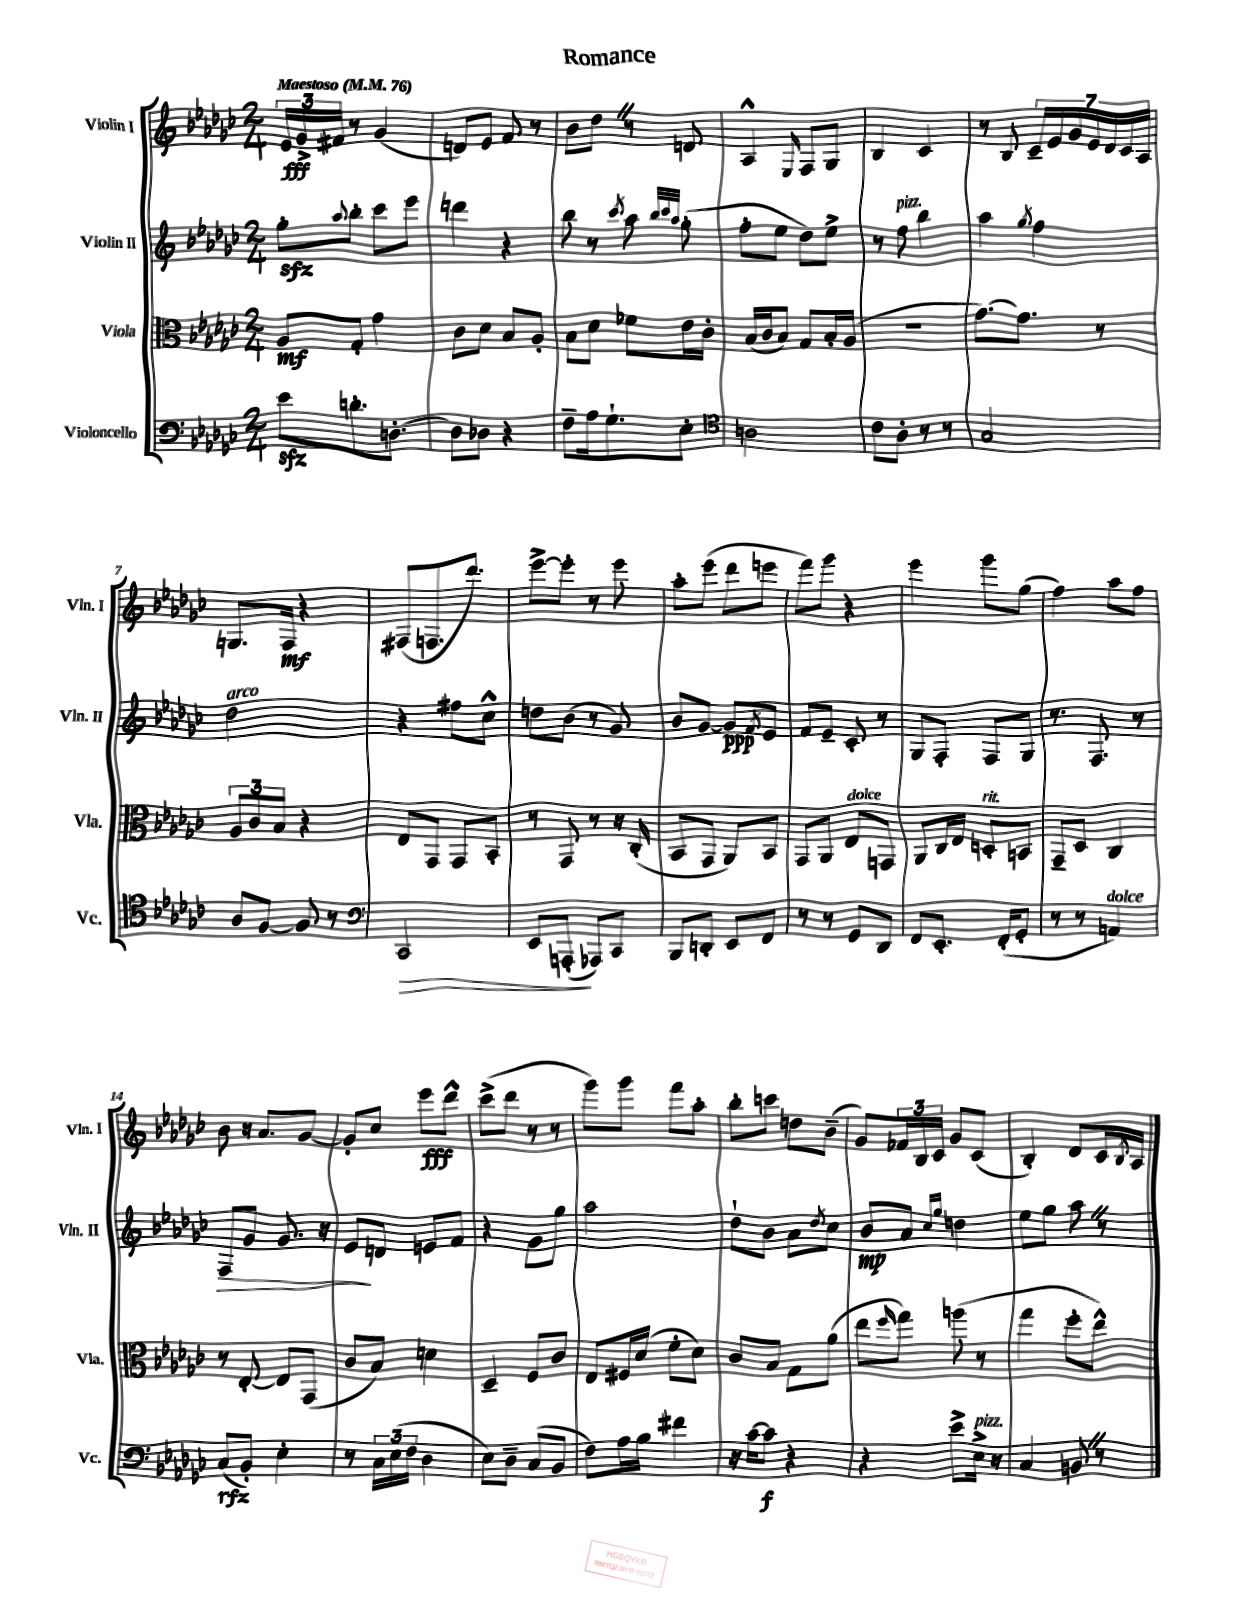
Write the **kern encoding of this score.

**kern	**dynam	**kern	**dynam	**kern	**dynam	**kern	**dynam
*part4	*part4	*part3	*part3	*part2	*part2	*part1	*part1
*staff4	*staff4	*staff3	*staff3	*staff2	*staff2	*staff1	*staff1
*I"Violoncello	*	*I"Viola	*	*I"Violin II	*	*I"Violin I	*
*I'Vc.	*	*I'Vla.	*	*I'Vln. II	*	*I'Vln. I	*
*clefF4	*	*clefC3	*	*clefG2	*	*clefG2	*
*k[b-e-a-d-g-c-]	*	*k[b-e-a-d-g-c-]	*	*k[b-e-a-d-g-c-]	*	*k[b-e-a-d-g-c-]	*
*M2/4	*	*M2/4	*	*M2/4	*	*M2/4	*
*MM76	*	*MM76	*	*MM76	*	*MM76	*
=1	=1	=1	=1	=1	=1	=1	=1
!	!	!	!	!	!	!LO:TX:a:B:t=Maestoso	!
8e-zz\L	.	8A-/L	mf	8gg-zz'\L	.	24e-/LL	fff
.	.	.	.	.	.	24g-^/	.
.	.	.	.	.	.	24f#X/JJ	.
.	.	.	.	8qqaa-/	.	.	.
8.dn'\	.	8G-'/J	.	8bb-'\J	.	8r	.
.	.	4g-\	.	8ccc-\L	.	(4g-/	.
[8.Dn'\J	.	.	.	.	.	.	.
.	.	.	.	8eee-\J	.	.	.
=2	=2	=2	=2	=2	=2	=2	=2
8D\L]	.	8c-\L	.	4dddn\	.	8dn/L)	.
8D-X\J	.	8d-\J	.	.	.	8e-/J	.
4r	.	8B-/L	.	4r	.	8f/	.
.	.	8A-'/J	.	.	.	8r	.
=3	=3	=3	=3	=3	=3	=3	=3
8F~\L	.	8B-\L	.	8bb-\	.	8b-\L	.
16A-\k	.	8d-\J	.	8r	.	8dd-Z\J	.
8.G-`\	.	.	.	.	.	.	.
.	.	.	.	8qccc-/	.	.	.
.	.	8f-X\L	.	8aa-\	.	8r	.
.	.	.	.	32qqbb-/LLL	.	.	.
.	.	.	.	32qqccc-/	.	.	.
.	.	.	.	32qqaa-/JJJ	.	.	.
8E-'\J	.	16e-\L	.	(8gg-'\	.	8dn/	.
.	.	16c-'\JJ	.	.	.	.	.
=4	=4	=4	=4	=4	=4	=4	=4
*clefC4	*	*	*	*	*	*	*
2An\	.	(16B-/LL	.	8ff'\L	.	4A-^^/	.
.	.	16c-/J	.	.	.	.	.
.	.	8B-/J)	.	8ee-\J	.	.	.
.	.	.	.	.	.	16qqE-/	.
.	.	8G-/L	.	8dd-\L)	.	8F/L	.
.	.	16B-'/L	.	8ee-^\J	.	8G-/J	.
.	.	(16A-/JJ	.	.	.	.	.
=5	=5	=5	=5	=5	=5	=5	=5
8c-\L	.	2r	.	8r	.	4B-/	.
!	!	!	!	!LO:TX:a:i:t=pizz.	!	!	!
8A-'\J	.	.	.	8ff\	.	.	.
8r	.	.	.	4bb-\	.	4c-/	.
8r	.	.	.	.	.	.	.
=6	=6	=6	=6	=6	=6	=6	=6
2G-/	.	[8.g-\L)	.	4aa-\	.	8r	.
.	.	.	.	.	.	8B-/	.
.	.	8.g-\J]	.	.	.	.	.
.	.	.	.	8qgg-/	.	.	.
.	.	.	.	4ff\	.	28c-~/LL	.
.	.	.	.	.	.	28e-/	.
.	.	.	.	.	.	28g-/	.
.	.	.	.	.	.	28e-/	.
.	.	8r	.	.	.	.	.
.	.	.	.	.	.	28d-/	.
.	.	.	.	.	.	28c-/	.
.	.	.	.	.	.	28A-/JJ	.
!!LO:LB:g=z
=7	=7	=7	=7	=7	=7	=7	=7
!	!	!	!	!LO:TX:a:i:t=arco	!	!	!
8A-/L	.	12A-/L	.	2dd-\	.	8.Gn/L	.
.	.	12c-/	.	.	.	.	.
[8F/J	.	.	.	.	.	.	.
.	.	12B-/J	.	.	.	.	.
.	.	.	.	.	.	16F/Jk	mf
8F/]	.	4r	.	.	.	4r	.
8r	.	.	.	.	.	.	.
=8	=8	=8	=8	=8	=8	=8	=8
*clefF4	*	*	*	*	*	*	*
!	!LO:HP:b	!	!	!	!	!	!
2CC-/	>	8E-/L	.	4r	.	(8F#X/L	.
.	.	8GG-/J	.	.	.	8.Fn/	.
.	.	8GG-/L	.	8ff#X\L	.	.	.
.	.	.	.	.	.	8.ddd-/J)	.
.	.	8BB-'/J	.	8cc-^^\J	.	.	.
=9	=9	=9	=9	=9	=9	=9	=9
8EE-/L	.	8r	.	8ddn\L	.	[8eee-^\L	.
(8AAAn'/J	.	8GG-/	.	(8b-\J	.	8eee-'\J]	.
8AAA-X/L)	]	8r	.	8r	.	8r	.
8CC-/J	.	16r	.	8g-/)	.	8eee-\	.
.	.	(16C-'/	.	.	.	.	.
=10	=10	=10	=10	=10	=10	=10	=10
8BBB-/L	.	8BB-/L	.	8b-/L	.	8aa-'\L	.
8DDn'/J	.	8GG-/J	.	[8g-/J	.	(8eee-\J	.
8EE-/L	.	8AA-/L)	.	8g-/L]	ppp	8ddd-\L	.
.	.	.	.	8qf/	.	.	.
8FF/J	.	8BB-/J	.	8e-/J	.	8eeen\J	.
=11	=11	=11	=11	=11	=11	=11	=11
8r	.	8GG-/L	.	8f/L	.	8fff\L)	.
8r	.	8AA-/J	.	8e-~/J	.	8ggg-\J	.
!	!	!LO:TX:a:i:t=dolce	!	!	!	!	!
8GG-/L	.	8E-/L	.	8c-'/	.	4r	.
8DD-/J	.	8GGn/J	.	8r	.	.	.
=12	=12	=12	=12	=12	=12	=12	=12
8FF/L	.	8AA-/L	.	8G-/L	.	4eee-\	.
8.EE-'/J	.	16C-/L	.	8F'/J	.	.	.
.	.	16E-/JJ	.	.	.	.	.
!	!	!LO:TX:a:i:t=rit.	!	!	!	!	!
.	.	8Dn'/L	.	8F/L	.	8ggg-\L	.
(16FF'/KL	.	.	.	.	.	.	.
8GG-'/J	.	8BBn/J	.	8G-/J	.	(8gg-\J	.
=13	=13	=13	=13	=13	=13	=13	=13
8r	.	8GG-~/L	.	8.r	.	4ff\)	.
8r	.	8D-/J	.	.	.	.	.
.	.	.	.	8.F/	.	.	.
!LO:TX:a:i:t=dolce	!	!	!	!	!	!	!
4AAn/)	.	4C-/	.	.	.	8aa-\L	.
.	.	.	.	8r	.	8ff\J	.
!!LO:LB:g=z
=14	=14	=14	=14	=14	=14	=14	=14
!	!	!	!	!	!LO:HP:b	!	!
(8C-/L	rfz	8r	.	8F/L	>	8b-\	.
8BB-'/J)	.	[8E-'/	.	8g-/J	.	16r	.
.	.	.	.	.	.	8.a-/L	.
4E-'\	.	8E-/L]	.	8.g-/	.	.	.
.	.	(8GG-/J	.	.	.	[8g-/J	.
.	.	.	.	16r	.	.	.
=15	=15	=15	=15	=15	=15	=15	=15
8r	.	8c-/L	.	8e-/L	.	8g-'/L]	.
24C-\LL	.	8B-/J)	.	8dn/J	]	8cc-/J	.
(24E-\	.	.	.	.	.	.	.
24F\JJ	.	.	.	.	.	.	.
4D-\	.	4dn\	.	8en/L	.	8eee-\L	fff
.	.	.	.	8f/J	.	8ddd-^^\J	.
=16	=16	=16	=16	=16	=16	=16	=16
8E-\L)	.	4D-~/	.	4r	.	(8ccc-^\L	.
8D-~\J	.	.	.	.	.	8ddd-\J	.
(8C-/L	.	8F/L	.	8g-\L	.	8r	.
8BB-/J	.	8c-/J	.	8gg-\J	.	8r	.
=17	=17	=17	=17	=17	=17	=17	=17
8F\L)	.	8E-/L	.	2aa-\	.	8ggg-\L)	.
16A-\L	.	16F#X/L	.	.	.	8ggg-\J	.
16B-\JJ	.	(16d-/JJ	.	.	.	.	.
4f#X\	.	8f'\L	.	.	.	8fff\L	.
.	.	8d-\J)	.	.	.	8aa-'\J	.
=18	=18	=18	=18	=18	=18	=18	=18
16r	.	8c-/L	.	8dd-`\L	.	8bb-'\L	.
[16c-\KL	.	.	.	.	.	.	.
8c-\J]	f	8B-/J	.	8b-\J	.	8cccn\J	.
4r	.	8G-\L	.	8a-\L	.	8ddn\L	.
.	.	.	.	8qdd-/	.	.	.
.	.	(8a-\J	.	8cc-\J	.	(8b-~\J	.
=19	=19	=19	=19	=19	=19	=19	=19
4r	.	8ee-\L	.	8b-/L	mp	8g-/L)	.
.	.	16qqff/	.	.	.	.	.
.	.	8gg-\J)	.	8a-/J	.	24f-X/L	.
.	.	.	.	.	.	24B-/	.
.	.	.	.	.	.	24c-/JJ	.
.	.	.	.	16qqcc-/LL	.	.	.
.	.	.	.	16qqgg-/JJ	.	.	.
8e-^\L	.	(8aan\	.	4ddn\	.	8g-/L	.
!LO:TX:a:i:t=pizz.	!	!	!	!	!	!	!
16E-^\Jk	.	8r	.	.	.	(8c-/J	.
16r	.	.	.	.	.	.	.
=20	=20	=20	=20	=20	=20	=20	=20
4C-/	.	4gg-\	.	8ee-\L	.	4B-'/)	.
.	.	.	.	8gg-\J	.	.	.
8BBnZ/	.	8ff'\L	.	8aa-Z\	.	8d-/L	.
8r	.	8ee-^^\J)	.	8r	.	16c-/L	.
.	.	.	.	.	.	8qB-/	.
.	.	.	.	.	.	16A-/JJ	.
==	==	==	==	==	==	==	==
*-	*-	*-	*-	*-	*-	*-	*-
